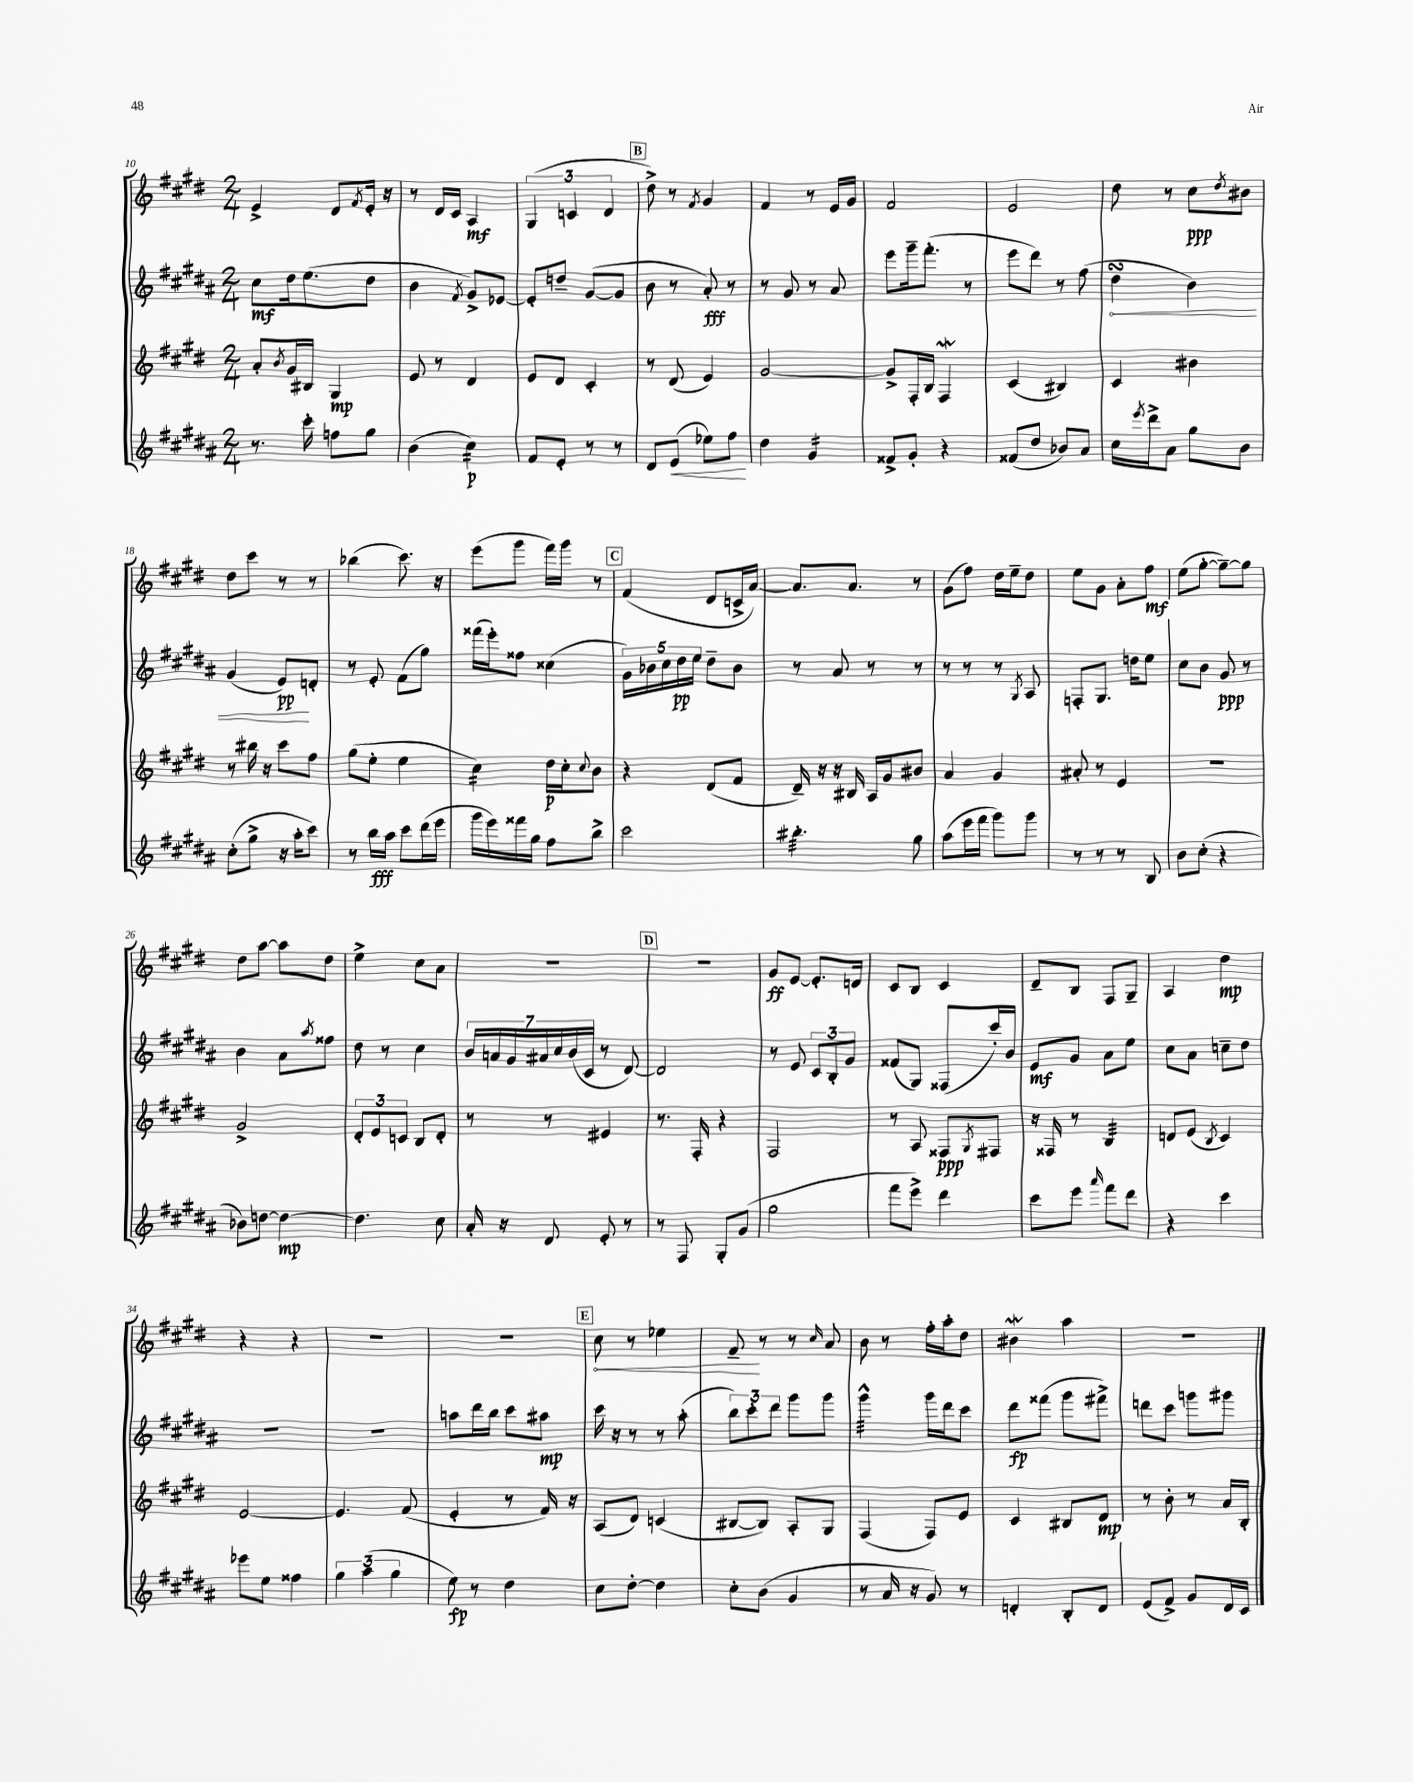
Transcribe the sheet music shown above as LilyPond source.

<<
\new StaffGroup <<
\new Staff = "s0" {
    \clef treble \key e \major \numericTimeSignature \time 2/4
    e'4-> dis'8 \acciaccatura { fis'8 } e'16-. r16 |
    r8 dis'16 cis'16 a4\mf |
    \tuplet 3/2 { gis4( c'4 dis'4 } |
    \mark \markup { \box "B" } dis''8->) r8 \acciaccatura { fis'8 } gis'4 |
    fis'4 r8 e'16 gis'16 |
    fis'2 |
    e'2 |
    dis''8 r8 cis''8\ppp \acciaccatura { dis''8 } bis'8 |
    dis''8 cis'''8 r8 r8 |
    bes''4( cis'''8.) r16 |
    e'''8( gis'''8 fis'''16) gis'''16 r8 |
    \mark \markup { \box "C" } fis'4( dis'8 c'16-> a'16~) |
    a'8. a'8. r8 |
    gis'8( fis''8) dis''16 e''16-- dis''8 |
    e''8 gis'8 a'8-. fis''8\mf |
    e''8( gis''8~-. gis''8~--) gis''8 |
    dis''8 a''8~ a''8 dis''8 |
    e''4-> cis''8 a'8 |
    R2 |
    \mark \markup { \box "D" } R2 |
    gis'8\ff e'8~ e'8.-. d'16 |
    cis'8 b8 cis'4 |
    dis'8-- b8 fis8 gis8-- |
    a4 dis''4\mp |
    r4 r4 |
    R2 |
    R2 |
    \mark \markup { \box "E" } \once \override Hairpin.circled-tip = ##t cis''8\< r8 ees''4 |
    fis'8--\! r8 r8 \grace { cis''16 } a'8 |
    b'8 r8 fis''16-. a''16-. dis''8 |
    bis'4\mordent a''4 |
    R2 \bar "|." |
}
\new Staff = "s1" {
    \clef treble \key b \major \numericTimeSignature \time 2/4
    cis''8\mf dis''16 e''8.( dis''8 |
    b'4 \acciaccatura { fis'8 } gis'8->) ees'8~ |
    ees'8-. d''8-- gis'8~( gis'8 |
    \mark \markup { \box "B" } b'8 r8 ais'8-.\fff) r8 |
    r8 gis'8 r8 ais'8 |
    e'''8 gis'''16-- fis'''8.-.( r8 |
    e'''8 dis'''8) r8 fis''8( |
    \once \override Hairpin.circled-tip = ##t dis''4\turn\< b'4) |
    gis'4( e'8\pp\!) d'8-. |
    r8 e'8-. fis'8( gis''8) |
    fisis'''16( e'''16-.) fisis''8 cisis''4( |
    \mark \markup { \box "C" } \tuplet 5/4 { gis'16) bes'16 cis''16 dis''16\pp e''16 } dis''8-- bes'8 |
    r8 ais'8 r8 r8 |
    r8 r8 r8 \acciaccatura { gis8 } ais8 |
    f8-. gis8. d''16 e''8 |
    cis''8 b'8 gis'8\ppp r8 |
    b'4 ais'8 \acciaccatura { ais''8 } fisis''8 |
    dis''8 r8 cis''4 |
    \tuplet 7/4 { b'16 a'16 gis'16 ais'16 cis''16 b'16( cis'16 } r8 dis'8~) |
    \mark \markup { \box "D" } dis'2 |
    r8 e'8 \tuplet 3/2 { cis'8 b8-. gis'8 } |
    fisis'8( gis8) fisis8( cis'''16-.) b'16 |
    e'8\mf gis'8 ais'8 e''8 |
    cis''8 ais'8 c''8-- dis''8 |
    r2 |
    R2 |
    a''8 dis'''16 b''16 cis'''8 ais''8\mp |
    \mark \markup { \box "E" } cis'''16 r16 r8 r8 ais''8-.( |
    \tuplet 3/2 { b''8) cis'''8-. dis'''8 } gis'''8 gis'''8 |
    gis'''4:32-^ gis'''16 dis'''16 cis'''8 |
    dis'''8\fp fisis'''8( gis'''8 fis'''8->) |
    d'''8 cis'''8 g'''8 gis'''8 \bar "|." |
}
\new Staff = "s2" {
    \clef treble \key e \major \numericTimeSignature \time 2/4
    a'8-. \acciaccatura { b'8 } gis'16 bis16 gis4\mp |
    e'8 r8 dis'4 |
    e'8 dis'8 cis'4-. |
    \mark \markup { \box "B" } r8 dis'8( e'4) |
    gis'2~ |
    gis'8-> fis16-. b16 fis4\mordent |
    cis'4( bis4) |
    cis'4 bis'4 |
    r8 bis''16 r16 cis'''8 fis''8 |
    gis''8( e''8-. e''4 |
    cis''4:16) dis''16\p cis''16-. \appoggiatura { cis''8 } b'8 |
    \mark \markup { \box "C" } r4 dis'8( fis'8 |
    dis'16--) r16 r16 bis16 a16 gis'16 bis'8 |
    a'4 gis'4 |
    ais'8-. r8 e'4 |
    r2 |
    gis'2-> |
    \tuplet 3/2 { dis'8-. e'8 c'8 } b8 dis'8-. |
    r8 r8 eis'4 |
    \mark \markup { \box "D" } r8. fis16-. r4 |
    fis2 |
    r8 a8 fisis8\ppp \acciaccatura { gis8 } fis8 |
    r16 fisis16 r8 b4:32 |
    d'8 e'8( \acciaccatura { b8 } cis'4) |
    e'2~ |
    e'4. fis'8( |
    e'4-. r8 fis'16) r16 |
    \mark \markup { \box "E" } a8( dis'8) c'4( |
    bis8~ bis8) a8-. gis8 |
    fis4( fis8) e'8 |
    cis'4 bis8 dis'8\mp |
    r8 b'8-. r8 a'16 b16-. \bar "|." |
}
\new Staff = "s3" {
    \clef treble \key b \major \numericTimeSignature \time 2/4
    r8. cis'''16-. f''8 gis''8 |
    b'4( cis''4:16\p) |
    fis'8 e'8-. r8 r8 |
    \mark \markup { \box "B" } dis'8 e'8\<( ees''8) fis''8\! |
    dis''4 gis'4:16 |
    fisis'8-> gis'8-. r4 |
    fisis'8( dis''8 bes'8) ais'8 |
    cis''16 \acciaccatura { e'''8 } dis'''16-> ais'8 gis''8 b'8 |
    cis''8-.( gis''8-> r16 ais''16-. cis'''8) |
    r8 b''16\fff ais''16 cis'''8 dis'''16( e'''16 |
    gis'''16 e'''16) fisis'''16 gis''16 fis''8 b''8-> |
    \mark \markup { \box "C" } cis'''2 |
    bis''4.:32-. gis''8 |
    ais''8( e'''16 fis'''16 gis'''8) gis'''8 |
    r8 r8 r8 b8 |
    b'8 cis''8-.( r4 |
    bes'8) d''8~ d''4~\mp |
    d''4. cis''8 |
    ais'16-. r16 dis'8 e'8-. r8 |
    \mark \markup { \box "D" } r8 fis8 gis8-. gis'8( |
    gis''2 |
    fis'''8 e'''8->) dis'''4 |
    cis'''8 e'''8 \grace { ais'''16 } fis'''8 dis'''8 |
    r4 cis'''4 |
    ees'''8 e''8 fisis''4 |
    \tuplet 3/2 { gis''4 ais''4( gis''4 } |
    e''8\fp) r8 dis''4 |
    \mark \markup { \box "E" } cis''8 dis''8~-. dis''4 |
    cis''8-. b'8( gis'4 |
    r8 ais'16 r16 gis'8) r8 |
    d'4-. b8-. d'8 |
    e'8( fis'8->) gis'8 dis'16 cis'16 \bar "|." |
}
>>
>>
\layout { \context { \Score currentBarNumber = #10 } }
